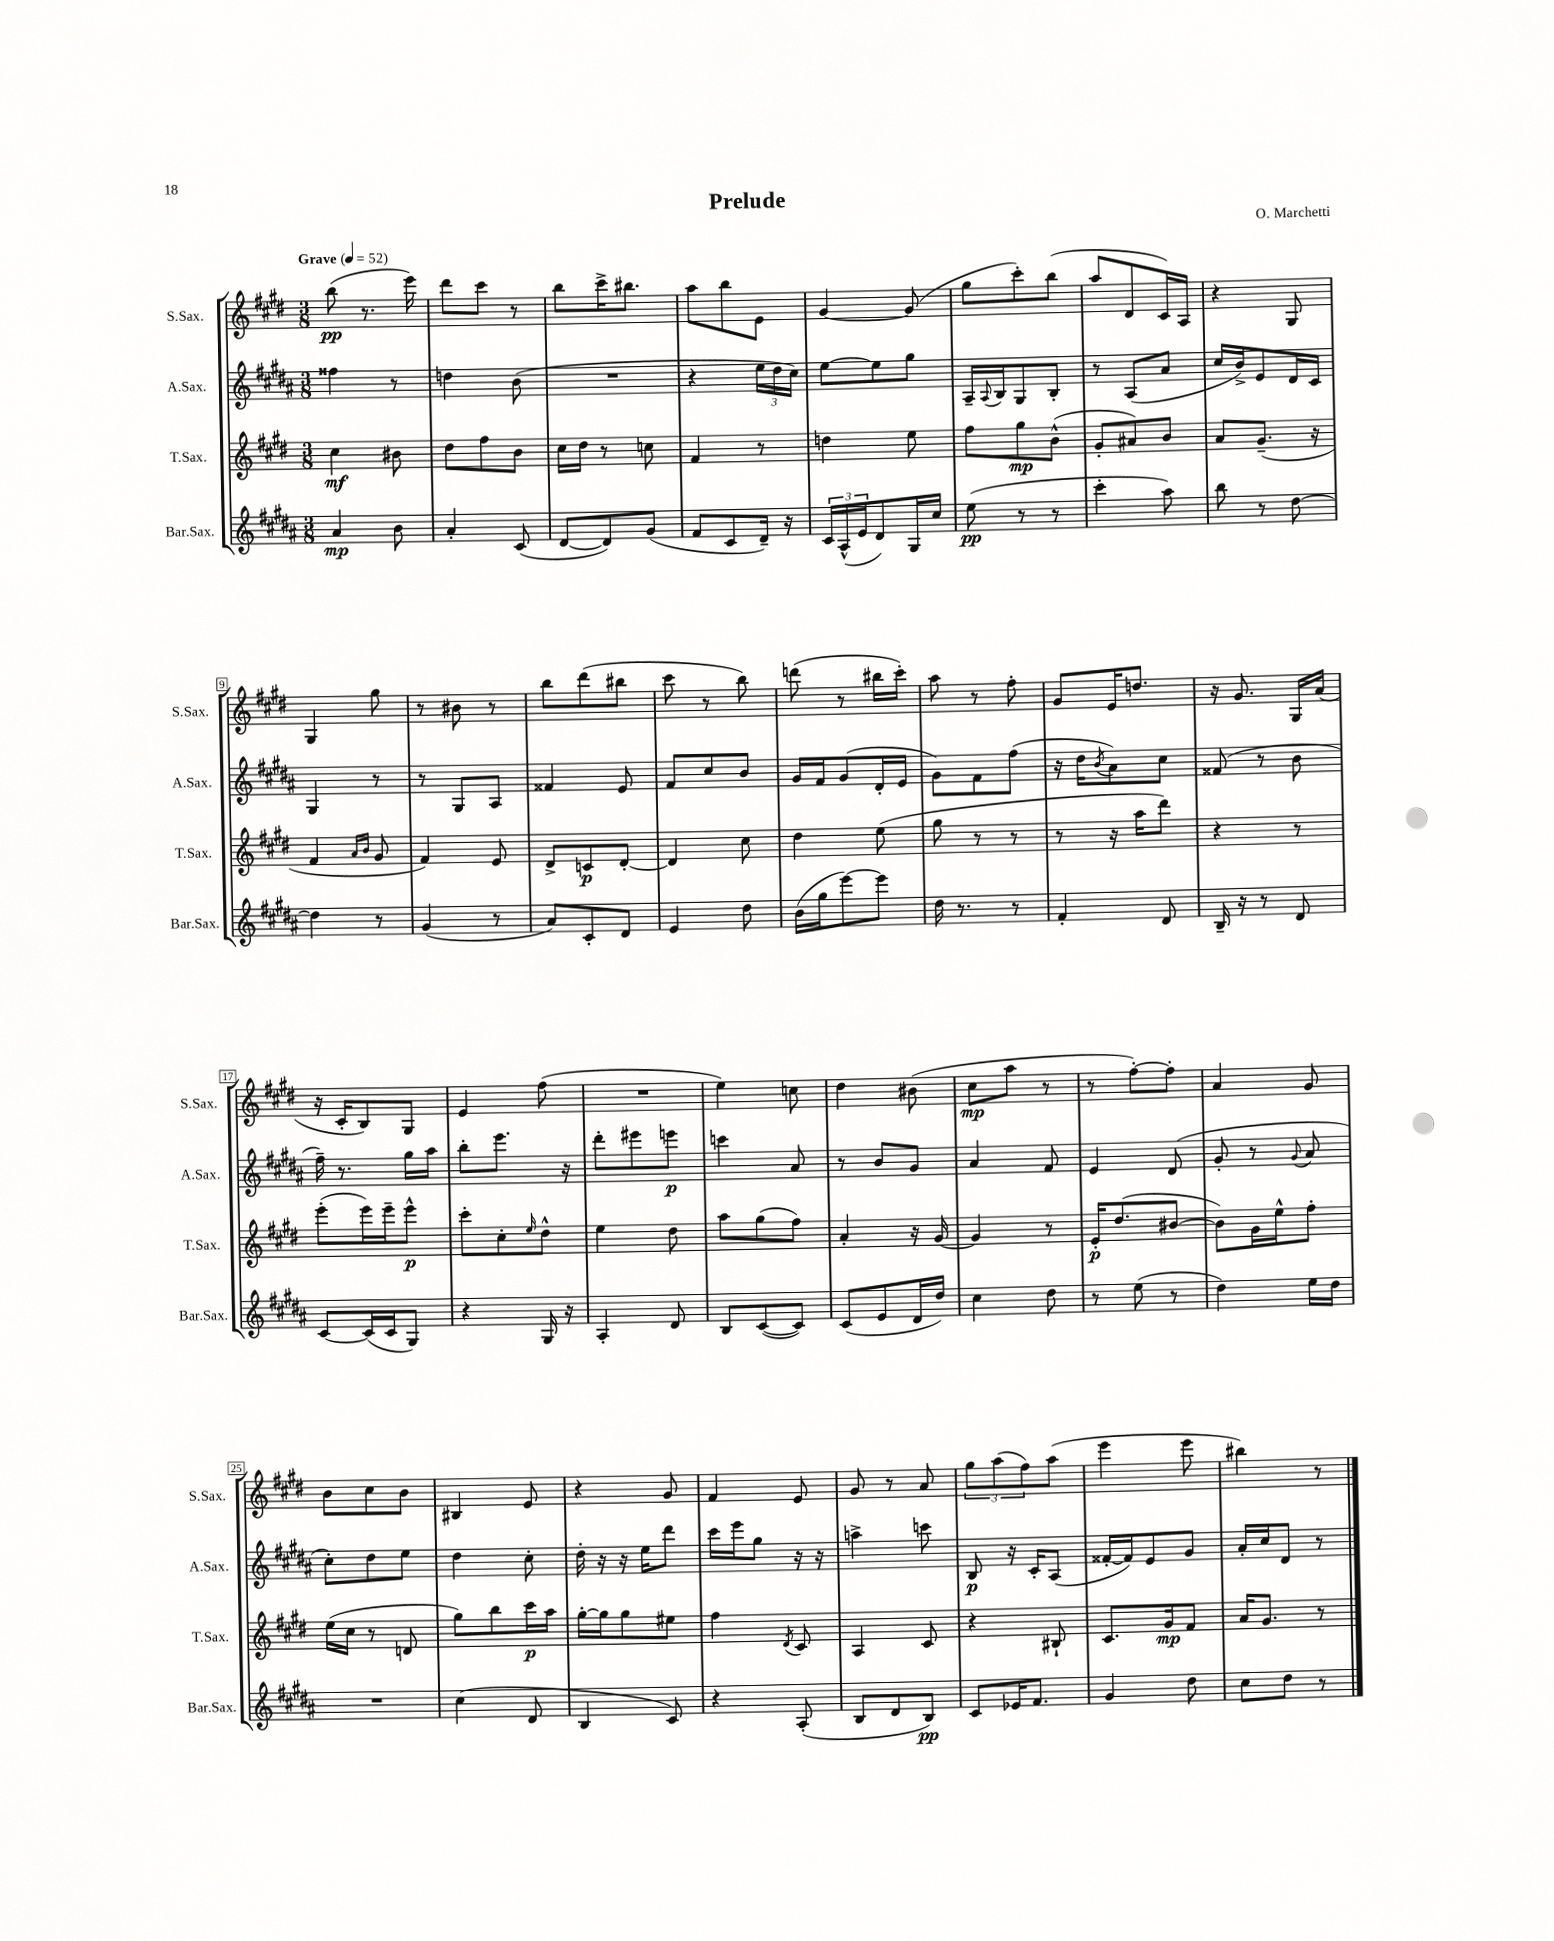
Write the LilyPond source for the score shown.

\header { title = "Prelude" composer = "O. Marchetti" }
<<
\new StaffGroup <<
\new Staff = "s0" \with { instrumentName = "S.Sax." shortInstrumentName = "S.Sax." } {
    \clef treble \key e \major \numericTimeSignature \time 3/8 \tempo "Grave" 4 = 52
    b''8\pp( r8. e'''16) |
    dis'''8 cis'''8 r8 |
    b''8 cis'''16-> bis''8. |
    a''8 b''8 e'8 |
    gis'4~ gis'8( |
    gis''8 cis'''8-.) b''8( |
    a''8 dis'8 cis'16) a16 |
    r4 gis8 |
    gis4 gis''8 |
    r8 bis'8 r8 |
    b''8 dis'''8( bis''8 |
    cis'''8 r8 b''8) |
    d'''8( r8 bis''16 cis'''16-.) |
    a''8 r8 fis''8-. |
    gis'8 e'16 d''8. |
    r16 gis'8. gis16 a'16( |
    r16 cis'16-. b8) gis8 |
    e'4 fis''8( |
    R4. |
    e''4) c''8 |
    dis''4 bis'8( |
    cis''8\mp a''8 r8 |
    r8 fis''8~-.) fis''8-. |
    a'4 gis'8 |
    b'8 cis''8 b'8 |
    bis4 e'8 |
    r4 gis'8 |
    fis'4 e'8 |
    gis'8 r8 a'8 |
    \tuplet 3/2 { gis''8 a''8( fis''8) } a''8( |
    e'''4 e'''8 |
    bis''4) r8 \bar "|." |
}
\new Staff = "s1" \with { instrumentName = "A.Sax." shortInstrumentName = "A.Sax." } {
    \clef treble \key b \major \numericTimeSignature \time 3/8
    fisis''4 r8 |
    d''4 b'8( |
    R4. |
    r4 \tuplet 3/2 { e''16 dis''16 cis''16) } |
    e''8~ e''8 gis''8 |
    ais16-- \appoggiatura { ais8 } b16 gis8 b8-. |
    r8 ais8( ais'8 |
    cis''16 b'16->) e'8 dis'16 cis'16 |
    gis4 r8 |
    r8 gis8 ais8 |
    fisis'4 e'8 |
    fis'8 cis''8 b'8 |
    gis'16 fis'16 gis'8( dis'16-. e'16 |
    gis'8) fis'8 fis''8( |
    r16 dis''16 \acciaccatura { b'8 } ais'8) cis''8 |
    fisis'8( r8 b'8 |
    fis''16--) r8. gis''16 ais''16 |
    b''8-. e'''8. r16 |
    dis'''8-. eis'''8 e'''8\p |
    c'''4 ais'8 |
    r8 b'8 gis'8 |
    ais'4 fis'8 |
    e'4 dis'8( |
    gis'8-. r8 \appoggiatura { gis'8 } ais'8 |
    cis''8-.) dis''8 e''8 |
    dis''4 cis''8-. |
    dis''16-. r16 r16 e''16 dis'''8 |
    cis'''16 e'''16 gis''8 r16 r16 |
    a''4-> c'''8 |
    b8\p r16 cis'16-. ais8( |
    fisis'16~-. fisis'16) e'8 gis'8 |
    ais'16-. cis''16 dis'8 r8 \bar "|." |
}
\new Staff = "s2" \with { instrumentName = "T.Sax." shortInstrumentName = "T.Sax." } {
    \clef treble \key e \major \numericTimeSignature \time 3/8
    cis''4\mf bis'8 |
    dis''8 fis''8 b'8 |
    cis''16 dis''16 r8 c''8 |
    fis'4 r8 |
    d''4 e''8 |
    fis''8 gis''8\mp b'8-^( |
    gis'8-. ais'8) b'8 |
    a'8 gis'8.--( r16 |
    fis'4 \grace { a'16 b'16 } gis'8 |
    fis'4) e'8 |
    dis'8-> c'8\p dis'8~-. |
    dis'4 cis''8 |
    dis''4 e''8( |
    gis''8 r8 r8 |
    r8 r16 a''16 dis'''8) |
    r4 r8 |
    e'''8-.( e'''16) e'''16-- e'''8-^\p |
    cis'''8-. cis''8-. \grace { e''16 } dis''8-^ |
    e''4 dis''8 |
    a''8 gis''8( fis''8) |
    a'4-. r16 gis'16~ |
    gis'4 r8 |
    e'16-.\p dis''8.( bis'8~ |
    bis'8) gis'16 e''16-^ fis''8-. |
    e''16( cis''16 r8 d'8 |
    gis''8) b''8 cis'''16\p a''16 |
    gis''16~-. gis''16 gis''8 eis''8 |
    fis''4 \acciaccatura { dis'8 } cis'8 |
    a4 cis'8 |
    r4 bis8-! |
    cis'8. gis'16\mp fis'8 |
    a'16 gis'8. r8 \bar "|." |
}
\new Staff = "s3" \with { instrumentName = "Bar.Sax." shortInstrumentName = "Bar.Sax." } {
    \clef treble \key b \major \numericTimeSignature \time 3/8
    ais'4\mp b'8 |
    ais'4-. cis'8( |
    dis'8~ dis'8) gis'8( |
    fis'8 cis'8 dis'16--) r16 |
    \tuplet 3/2 { cis'16 ais16-^( e'16 } dis'8) gis16 cis''16 |
    e''8\pp( r8 r8 |
    cis'''4-. ais''8) |
    b''8 r8 dis''8~ |
    dis''4 r8 |
    gis'4( r8 |
    ais'8) cis'8-. dis'8 |
    e'4 dis''8 |
    b'16( gis''16 e'''8~) e'''8 |
    dis''16 r8. r8 |
    fis'4-. dis'8 |
    b16-- r16 r8 dis'8 |
    cis'8~ cis'16( cis'16 gis8) |
    r4 gis16 r16 |
    ais4-. dis'8 |
    b8 cis'8~( cis'8) |
    cis'8( e'8 dis'16 dis''16) |
    cis''4 dis''8 |
    r8 e''8( r8 |
    dis''4) e''16 dis''16 |
    R4. |
    cis''4( dis'8 |
    b4 cis'8) |
    r4 ais8-.( |
    b8 dis'8 b8\pp) |
    cis'8 ees'16 fis'8. |
    gis'4 dis''8 |
    cis''8 dis''8 r8 \bar "|." |
}
>>
>>
\layout { \context { \Score \override BarNumber.stencil = #(make-stencil-boxer 0.1 0.3 ly:text-interface::print) } }
